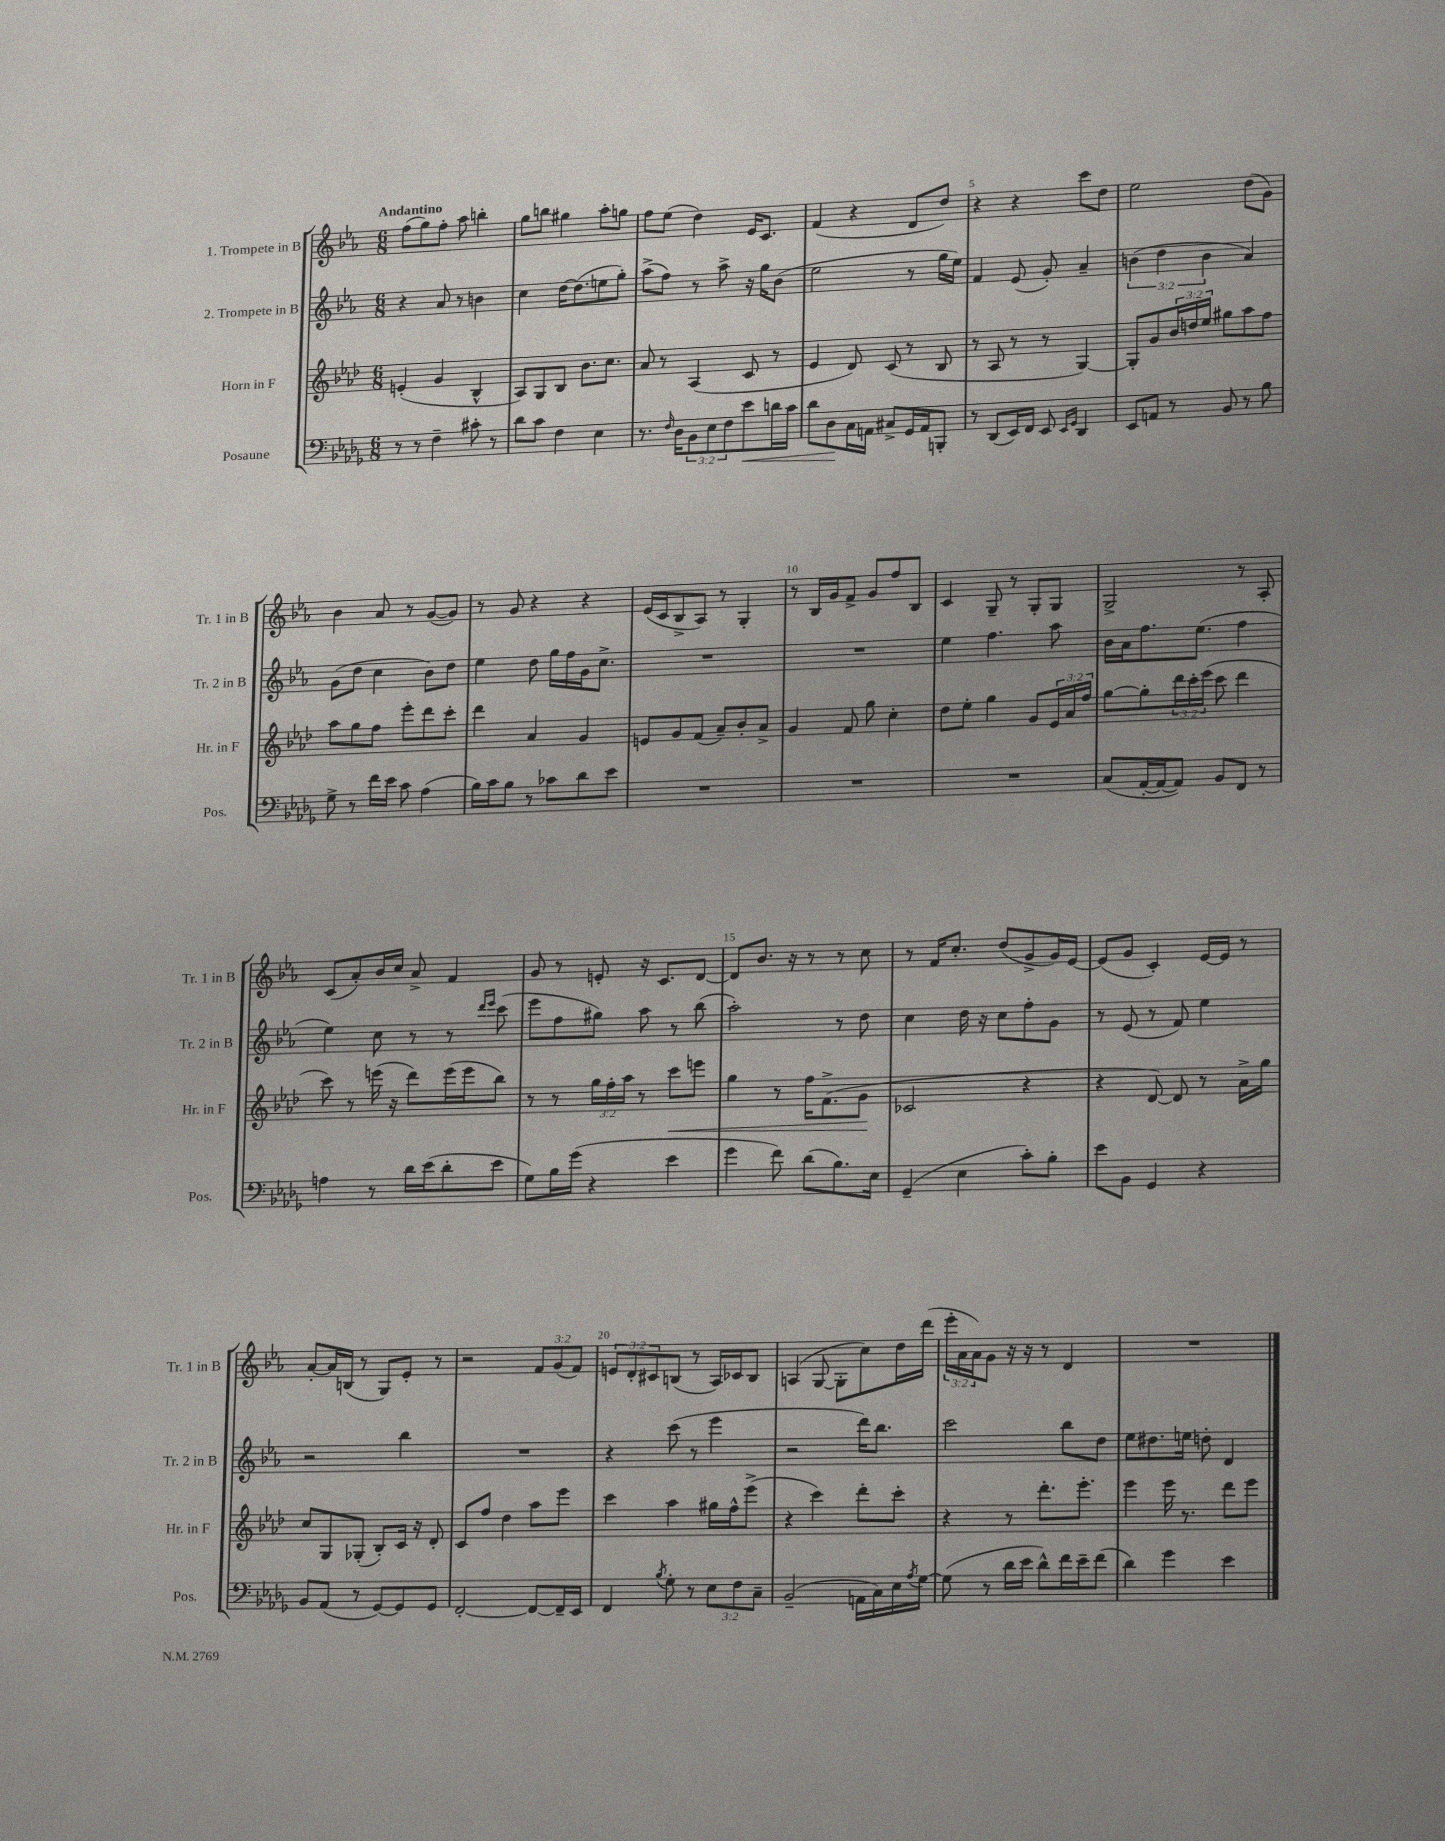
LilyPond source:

<<
\new StaffGroup <<
\new Staff = "s0" \with { instrumentName = "1. Trompete in B" shortInstrumentName = "Tr. 1 in B" } {
    \clef treble \key ees \major \numericTimeSignature \time 6/8 \override Staff.TupletNumber.text = #tuplet-number::calc-fraction-text \tempo "Andantino"
    f''8( g''8) f''8-. aes''8 b''4-. |
    g''8 b''8 gis''4 aes''8-. g''8 |
    f''8 ees''8( d''4) ees'16 c'8. |
    f'4( r4 d'8 d''8) |
    r4 r4 c'''8 d''8 |
    ees''2 d''8( g'8) |
    bes'4 aes'8 r8 g'8~( g'8) |
    r8 g'8 r4 r4 |
    ees'16( c'16 bes8-> aes8) r8 g4-. |
    r8 bes16 g'16 f'8-> g'8 f''8 bes8 |
    c'4 g8-- r8 g8-. g8 |
    g2-> r8 aes8-. |
    c'8( aes'8-.) bes'16 c''16 aes'8-> f'4 |
    g'8 r8 e'8-. r16 c'8. d'8~ |
    d'8 bes'8. r16 r8 r8 c''8 |
    r8 f'16 c''8.-. d''8( g'8-> g'16) ees'16~ |
    ees'8( g'8 c'4-.) ees'16~ ees'16 r8 |
    aes'8~-. aes'16 b16( r8 g8) ees'8-. r8 |
    r2 \tuplet 3/2 { f'8 g'8( f'8) } |
    \tuplet 3/2 { e'8 d'8-. cis'8 } b8( r8 aes16) ces'16 b8 |
    a4( g8~ g8-. c''8) d''16 d'''16( |
    \tuplet 3/2 { ees'''16-. aes'16 aes'16) } g'8 r16 r16 r8 d'4 |
    R2. \bar "|." |
}
\new Staff = "s1" \with { instrumentName = "2. Trompete in B" shortInstrumentName = "Tr. 2 in B" } {
    \clef treble \key ees \major \numericTimeSignature \time 6/8 \override Staff.TupletNumber.text = #tuplet-number::calc-fraction-text
    r4 aes'8 r8 b'4 |
    c''4 d''16~ d''8.( e''8 g''8-.) |
    aes''8->( f''8) r8 aes''8-> r16 g''16 bes'8( |
    ees''2 r8 g''16 ees''16) |
    f'4 ees'8( g'8-.) aes'4-- |
    \tuplet 3/2 { b'4( d''4 b'4 } aes'4) |
    g'8( d''8 c''4 bes'8) d''8 |
    ees''4 d''8 g''16 f''16 g'16 c''8.-> |
    R2. |
    R2. |
    ees''4 f''4. aes''8 |
    bes'16 aes'16 f''8. ees''8.( f''4 |
    ees''4) c''8 r8 r8 \grace { d'''16 ees'''16 } c'''8( |
    ees'''8 f''8 gis''8) aes''8 r8 bes''8( |
    aes''2-.) r8 d''8 |
    c''4 d''16 r16 c''8 f''8-. g'8 |
    r8 ees'8( r8 f'8) ees''4 |
    r2 bes''4 |
    R2. |
    r4 c'''8( r8 ees'''4 |
    r2 d'''16) bes''8. |
    c'''2 bes''8 d''8 |
    ees''8 dis''8. e''16 d''8-. d'4 \bar "|." |
}
\new Staff = "s2" \with { instrumentName = "Horn in F" shortInstrumentName = "Hr. in F" } {
    \clef treble \key aes \major \numericTimeSignature \time 6/8 \override Staff.TupletNumber.text = #tuplet-number::calc-fraction-text
    e'4-.( g'4 bes4-^ |
    aes8) g8 bes8 bes'8. c''8. |
    aes'8 r8 aes4( c'8 r8 |
    ees'4 des'8) c'8( r8 bes8 |
    r8 aes8 r8 r8 g4~) |
    g8-. g'8 \tuplet 3/2 { bes'16 d''16 ees''16 } gis''8 aes''8 f''8 |
    aes''8 g''8 f''8 ees'''8-. des'''8 c'''8-. |
    des'''4 aes'4 g'4 |
    e'8 g'8 f'8( aes'8--) bes'8-. aes'8-> |
    g'4 f'8 g''8 c''4-. |
    des''8 ees''8-. g''4 g'8 \tuplet 3/2 { ees'16 aes'16 f''16 } |
    g''8~ g''8-. \tuplet 3/2 { des'''16 c'''16-. ees'''16( } c'''8 des'''4 |
    c'''8) r8 e'''16( r16 des'''8) e'''16( e'''16 bes''8) |
    r8 r8 \tuplet 3/2 { g''16 f''16-. aes''16 } r8 c'''8\< e'''8 |
    g''4 r8 f''16 f'8.->( g'8\! |
    ces'2 r4 |
    r4 des'8~) des'8 r8 aes'16-> g''16 |
    c''8 g8 ges8-.( bes8-.) c'16 r16 des'8-. |
    c'8 f''8 des''4 aes''8 ees'''8 |
    c'''4 aes''4 gis''16 f''16-^ ees'''8->( |
    r4 c'''4) des'''8-. c'''8-. |
    r4 r8 des'''8.-. ees'''8.-. |
    ees'''4 ees'''16 r8. des'''8 ees'''8 \bar "|." |
}
\new Staff = "s3" \with { instrumentName = "Posaune" shortInstrumentName = "Pos." } {
    \clef bass \key des \major \numericTimeSignature \time 6/8 \override Staff.TupletNumber.text = #tuplet-number::calc-fraction-text
    r8 r8 f4-- cis'8-. r8 |
    des'8 c'8 f4 ees4 |
    r8. \grace { f16 } des16 \tuplet 3/2 { bes,8 ees8 f8 } ees'8\< d'16 c'16 |
    des'8 des8\! c16 a,16 cis8-> ges,16 a,16 b,,8-. |
    r8 des,8( ees,16) f,16 ees,8 \grace { ees,16 ges,16 } des,4 |
    ees,8 a,8 r8 bes,8 r8 bes8 |
    ges8-> r8 f'16 ees'16 c'8 aes4( |
    bes16) c'16 bes8 r8 ces'8 des'8 ees'8 |
    R2. |
    R2. |
    R2. |
    c8( aes,16~-. aes,16~ aes,8) bes,8 f,8 r8 |
    a4 r8 des'16 ees'16( des'8-. ees'8 |
    ges8) bes16 ges'16( r4 ees'4 |
    ges'4 f'8) des'8( bes8.) ees16 |
    ges,4--( ees4 c'8-.) bes8-. |
    ees'8 bes,8 ges,4 r4 |
    bes,8 aes,8( r8 ges,8~) ges,8 ges,8 |
    f,2~-. f,8~ f,16-- ees,16 |
    f,4 \acciaccatura { bes8 } ges8-. r8 \tuplet 3/2 { ees8 f8 c8-- } |
    bes,2--( a,16 c16) ees16 \acciaccatura { aes8 } ges16~ |
    ges8( r8 des'16 ees'16 des'8-^) f'16 ees'16-- f'8( |
    des'4) ges'4 ees'4 \bar "|." |
}
>>
>>
\layout { \context { \Score \override BarNumber.break-visibility = ##(#f #t #t) barNumberVisibility = #(every-nth-bar-number-visible 5) } }
